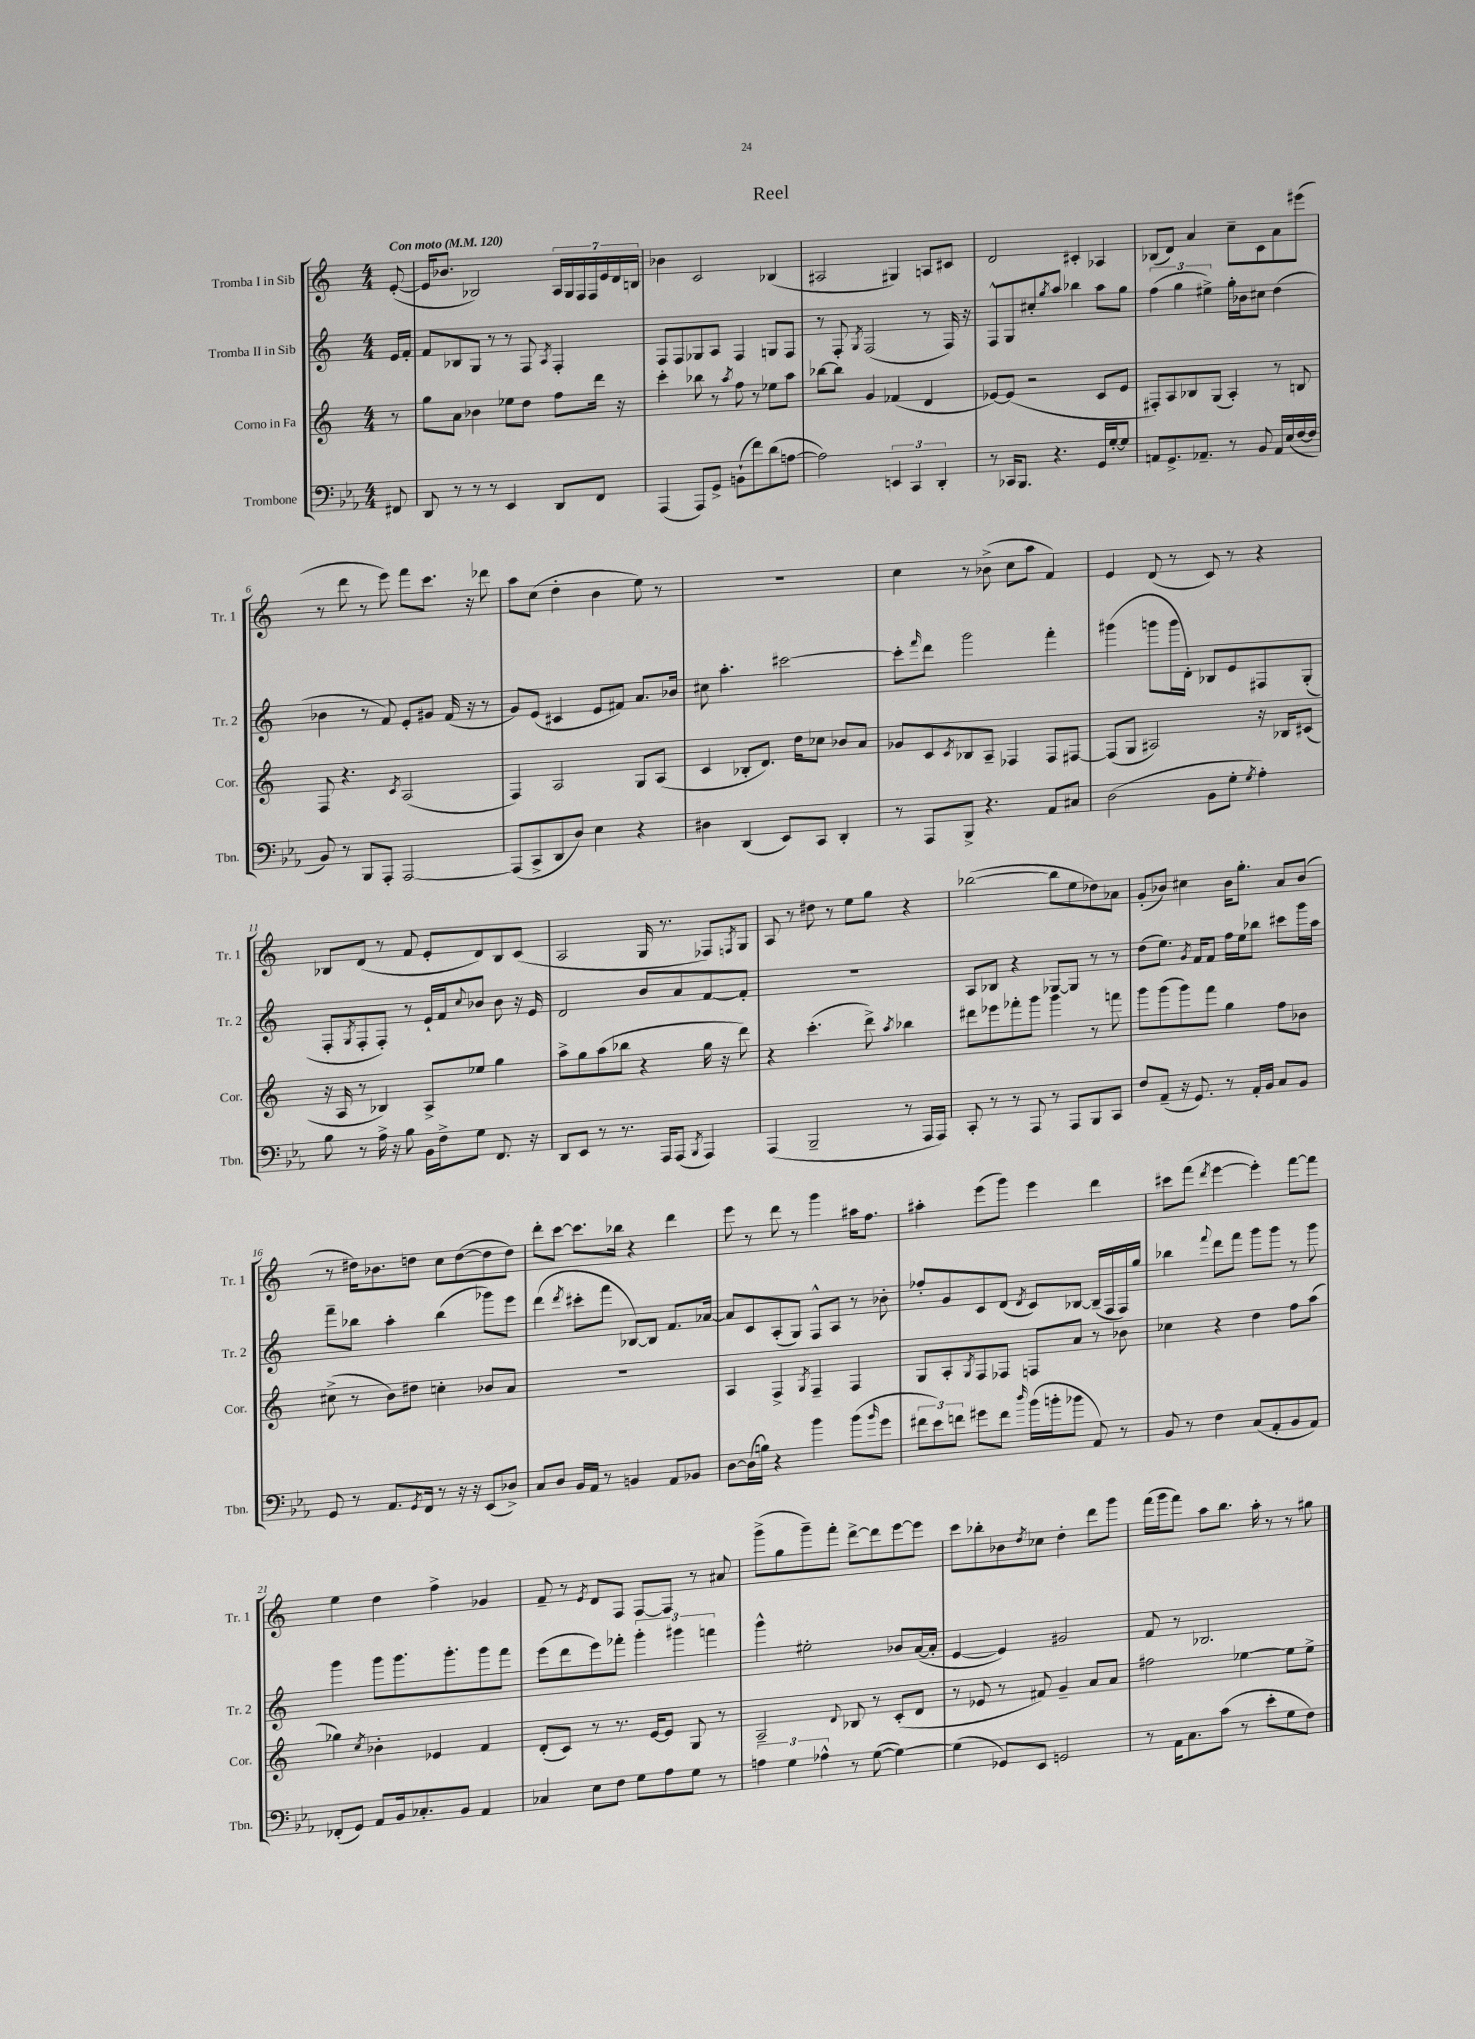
\header { title = "Reel" }
<<
\new StaffGroup <<
\new Staff = "s0" \with { instrumentName = "Tromba I in Sib" shortInstrumentName = "Tr. 1" } {
    \clef treble \key c \major \numericTimeSignature \time 4/4 \partial 8 \tempo "Con moto" 4 = 120
    e'8~-.( |
    e'16 bes'8. bes2) \tuplet 7/4 { a16 g16 f16 f16 e'16 d'16 b16 } |
    bes'4 c'2 bes4( |
    ais2 gis4) a8 cis'8 |
    d'2 cis'4-. aes4 |
    bes8( d'8) a'4 c''8-- c'8 a'8 eis'''8( |
    r8 d'''8 r8 e'''8) f'''8 c'''8. r16 des'''8 |
    a''8 c''8( d''4-. b'4 e''8) r8 |
    R1 |
    c''4 r8 bes'8->( c''8 a''8 f'4) |
    e'4 d'8( r8 c'8) r8 r4 |
    bes8 d'8( r8 f'8 e'8-. d'8) bes8 c'8( |
    a2 g16 r8. fes8) \acciaccatura { f8 } g8 |
    a8 r8 dis''8 r8 e''8 g''8 r4 |
    bes''2~( bes''8 e''8 des''8) aes'8 |
    g'8-.( bes'8) cis''4 bes'16 g''8.-. a'8 bes'8( |
    r8 dis''16) bes'8. d''8 c''8 d''8~( d''8 d''8) |
    d'''8-. c'''8~ c'''8. bes''16 r4 d'''4 |
    e'''8 r8 d'''8 r8 g'''4 ais''16 f''8. |
    ais''4-. e'''8( g'''8) e'''4 d'''4 |
    cis'''8 f'''8( \acciaccatura { d'''8 } e'''4~ e'''4-.) f'''8~ f'''8 |
    e''4 d''4 f''4-> ges'4 |
    f'8-- r8 \acciaccatura { e'8 } d'8 f8 f8~ f8 r8 ais'8 |
    g'''8->( g''8 g'''8--) f'''8-. d'''8~-> d'''8 e'''8~ e'''8 |
    c'''8 bes''8-. bes'8 \acciaccatura { d''8 } ces''8 d''4-. d'''8 g'''8 |
    f'''16( g'''16 f'''8) a''8 b''8. a''16-. r8 r8 gis''8 \bar "|." |
}
\new Staff = "s1" \with { instrumentName = "Tromba II in Sib" shortInstrumentName = "Tr. 2" } {
    \clef treble \key c \major \numericTimeSignature \time 4/4 \partial 8
    e'16 f'16-. |
    f'8 bes8 g8 r8 r8 f8 \acciaccatura { a8 } f4-. |
    f8 f8 ges8 a8 f4 g8 f8 |
    r8 f8-. \acciaccatura { g8 } f2( r8 f16) r16 |
    f8-^ g8 cis''8-. \acciaccatura { g''8 } a''8 bes''4 a''8 g''8 |
    \tuplet 3/2 { f''4( g''4 eis''4->) } g''16-. bes'16 cis''8 d''4( |
    bes'4 r8 f'8) e'8-. gis'8 f'16( r16 r8 |
    g'8) e'8( cis'4 e'8 fis'8) a'8. bes'16 |
    cis''8 a''4.-. cis'''2~ |
    cis'''8-. \grace { f'''16 } d'''8 g'''2 f'''4-. |
    gis'''4( g'''8 g'''16 d'16-.) bes8 e'8 fis8 g8-.( |
    f8-. \acciaccatura { g8 } f8-. f8-.) r8 e'16-! f'16 \appoggiatura { c''8 } bes'8 bes'8 r16 e'16 |
    d'2 b'8 a'8 f'8~ f'8-. |
    R1 |
    a8 bes8 r4 ges8~ ges8 r8 r8 |
    d''8( e''8.) \acciaccatura { g'8 } f'16 f'8 f''16 e''16 bes''8 cis'''8 g'''16 a''16 |
    f'''8-- bes''8 a''4-. bes''4( ges'''8) e'''8 |
    d'''4( \acciaccatura { d'''8 } cis'''8-. f'''8 bes8~) bes8 f'8. aes'16~ |
    aes'8 c'8 a8-.( g8) f8-^ a8 r8 bes'8-. |
    fes''8-. g'8 c'8 d'8( \acciaccatura { d'8 } c'8) bes8~ bes16--( f16 f16) g''16 |
    bes''4 \appoggiatura { f'''8 } d'''8 f'''8 g'''8 g'''8 r8 g'''8 |
    g'''4 g'''8 g'''8. g'''8.-. g'''8 f'''8 |
    e'''8( d'''8 e'''8) fes'''8-. \tuplet 3/2 { g'''4-. gis'''4 f'''4 } |
    g'''4-^ eis''2-. bes'8 a'16~( a'16-. |
    e'4~ e'4) gis'2 |
    f'8 r8 bes2. \bar "|." |
}
\new Staff = "s2" \with { instrumentName = "Corno in Fa" shortInstrumentName = "Cor." } {
    \clef treble \key c \major \numericTimeSignature \time 4/4 \partial 8
    r8 |
    g''8 a'8 bes'4 ees''8 d''8 f''8 d'''16 r16 |
    c'''4-. bes''8 r8 \acciaccatura { a''8 } f''8 r8 ees''8 a''8 |
    bes''8~ bes''8 g'4 fes'4( d'4 |
    ees'8~) ees'8( r2 c'8 ees'8 |
    fis8-.) a8 bes8 g8( a4-.) r8 b8 |
    f8 r4. \acciaccatura { c'8 } a2( |
    f4) a2 g8 a8( |
    c'4 bes8-. d'8.) d''16 ces''8 bes'8 a'8 |
    ges'8 c'8 \acciaccatura { c'8 } bes8 a8-- fes4 fes8 fis8~ |
    fis8( g8 ais2) r16 bes16 cis'8( |
    r16 a16 r8 bes4) a8-> ees''8 g''4 |
    a''8-> g''8 a''8( bes''8 r4 g''16 r16 d'''8) |
    r4 c'''4.-.( d'''8->) \acciaccatura { a''8 } bes''4 |
    dis'''8 ees'''8 fes'''8-. g'''8 g'''4 r8 f'''8 |
    g'''8 g'''8( g'''8) f'''8 g''4 f''8 bes'8 |
    cis''8->( r8 b'8) dis''8 c''4-. bes'8 a'8 |
    R1 |
    a4 f4-> \acciaccatura { g8 } f4-- f4 |
    g8 a8-. \acciaccatura { g8 } f8 fes8 f8 a'8 r8 bes'8 |
    ces''4 r4 d''4 f''8 a''8( |
    ges''4) \acciaccatura { c''8 } bes'4-. ees'4 f'4 |
    d'8-.( c'8) r8 r8. e'16~ e'8 g8 r8 |
    a2-- \appoggiatura { d'8 } bes8 r8 c'8-.( d'8 |
    r8 ees'8 r8 fis'8) g'4-- a'8 a'8 |
    fis''2 ees''4~ ees''8 ees''8-> \bar "|." |
}
\new Staff = "s3" \with { instrumentName = "Trombone" shortInstrumentName = "Tbn." } {
    \clef bass \key ees \major \numericTimeSignature \time 4/4 \partial 8
    fis,8 |
    d,8 r8 r8 r8 ees,4 d,8 f,8 |
    aes,,4( aes,,8) g,8-> b,8-!( f'8) d'8( a8~ |
    a2) \tuplet 3/2 { e,4 c,4 d,4-. } |
    r8 ces,16 bes,,8. r4. g,16 g16~-. g8 |
    a,8 g,8.-> aes,8.-- r8 bes,8 aes,16 ees16( f16~ f16 |
    bes,8) r8 bes,,8 aes,,8-. aes,,2~ |
    aes,,8( c,8-> d,8 d8) ees4 r4 |
    dis4 d,4( ees,8) c,8 d,4-. |
    r8 aes,,8 bes,,8-> r4. aes,8 cis8 |
    d2( bes,8 g8-. \acciaccatura { g8 } aes4-.) |
    bes8 r8 aes16-> r16 bes8 bes,16 f16-> g8 f,8. r16 |
    d,8 ees,8 r8 r8. aes,,16 aes,,8( \acciaccatura { bes,,8 } aes,,4) |
    aes,,4( bes,,2-- r8 aes,,16 aes,,16) |
    c,8-. r8 r8 aes,,8 r8 aes,,8 bes,,8 c,8 |
    f8 aes,8--( r16 g,8.) r8 aes,16-. bes,16 c8 bes,8 |
    g,8 r8 aes,8. \acciaccatura { g,8 } f,16 r8 r16 r16 ees,8( des8->) |
    c8 d8 bes,16 aes,16 r8 b,4 aes,8 bes,8 |
    d8~ d16( b16) r4 bes'4 bes'8( \grace { bes'16 } g'8 |
    \tuplet 3/2 { fis'8 ees'8) f'8 } gis'8 f'8 \grace { d''16 } bes'16( b'16-. bes'8 aes,8) r8 |
    bes,8 r8 f4 c8( aes,8-. bes,8 aes,8) |
    fes,8-.( g,8) aes,8 bes,16 ces8.-. bes,8 aes,4 |
    ces4 ees8 f8 g8 aes8 g8 r8 |
    \tuplet 3/2 { a4 g4 aes4-^ } r8 g8~( g4~) |
    g4( ges,8) ees,8 g,2 |
    r8 aes,16 c8. c'8( r8 ees'8-. g8 f8) \bar "|." |
}
>>
>>
